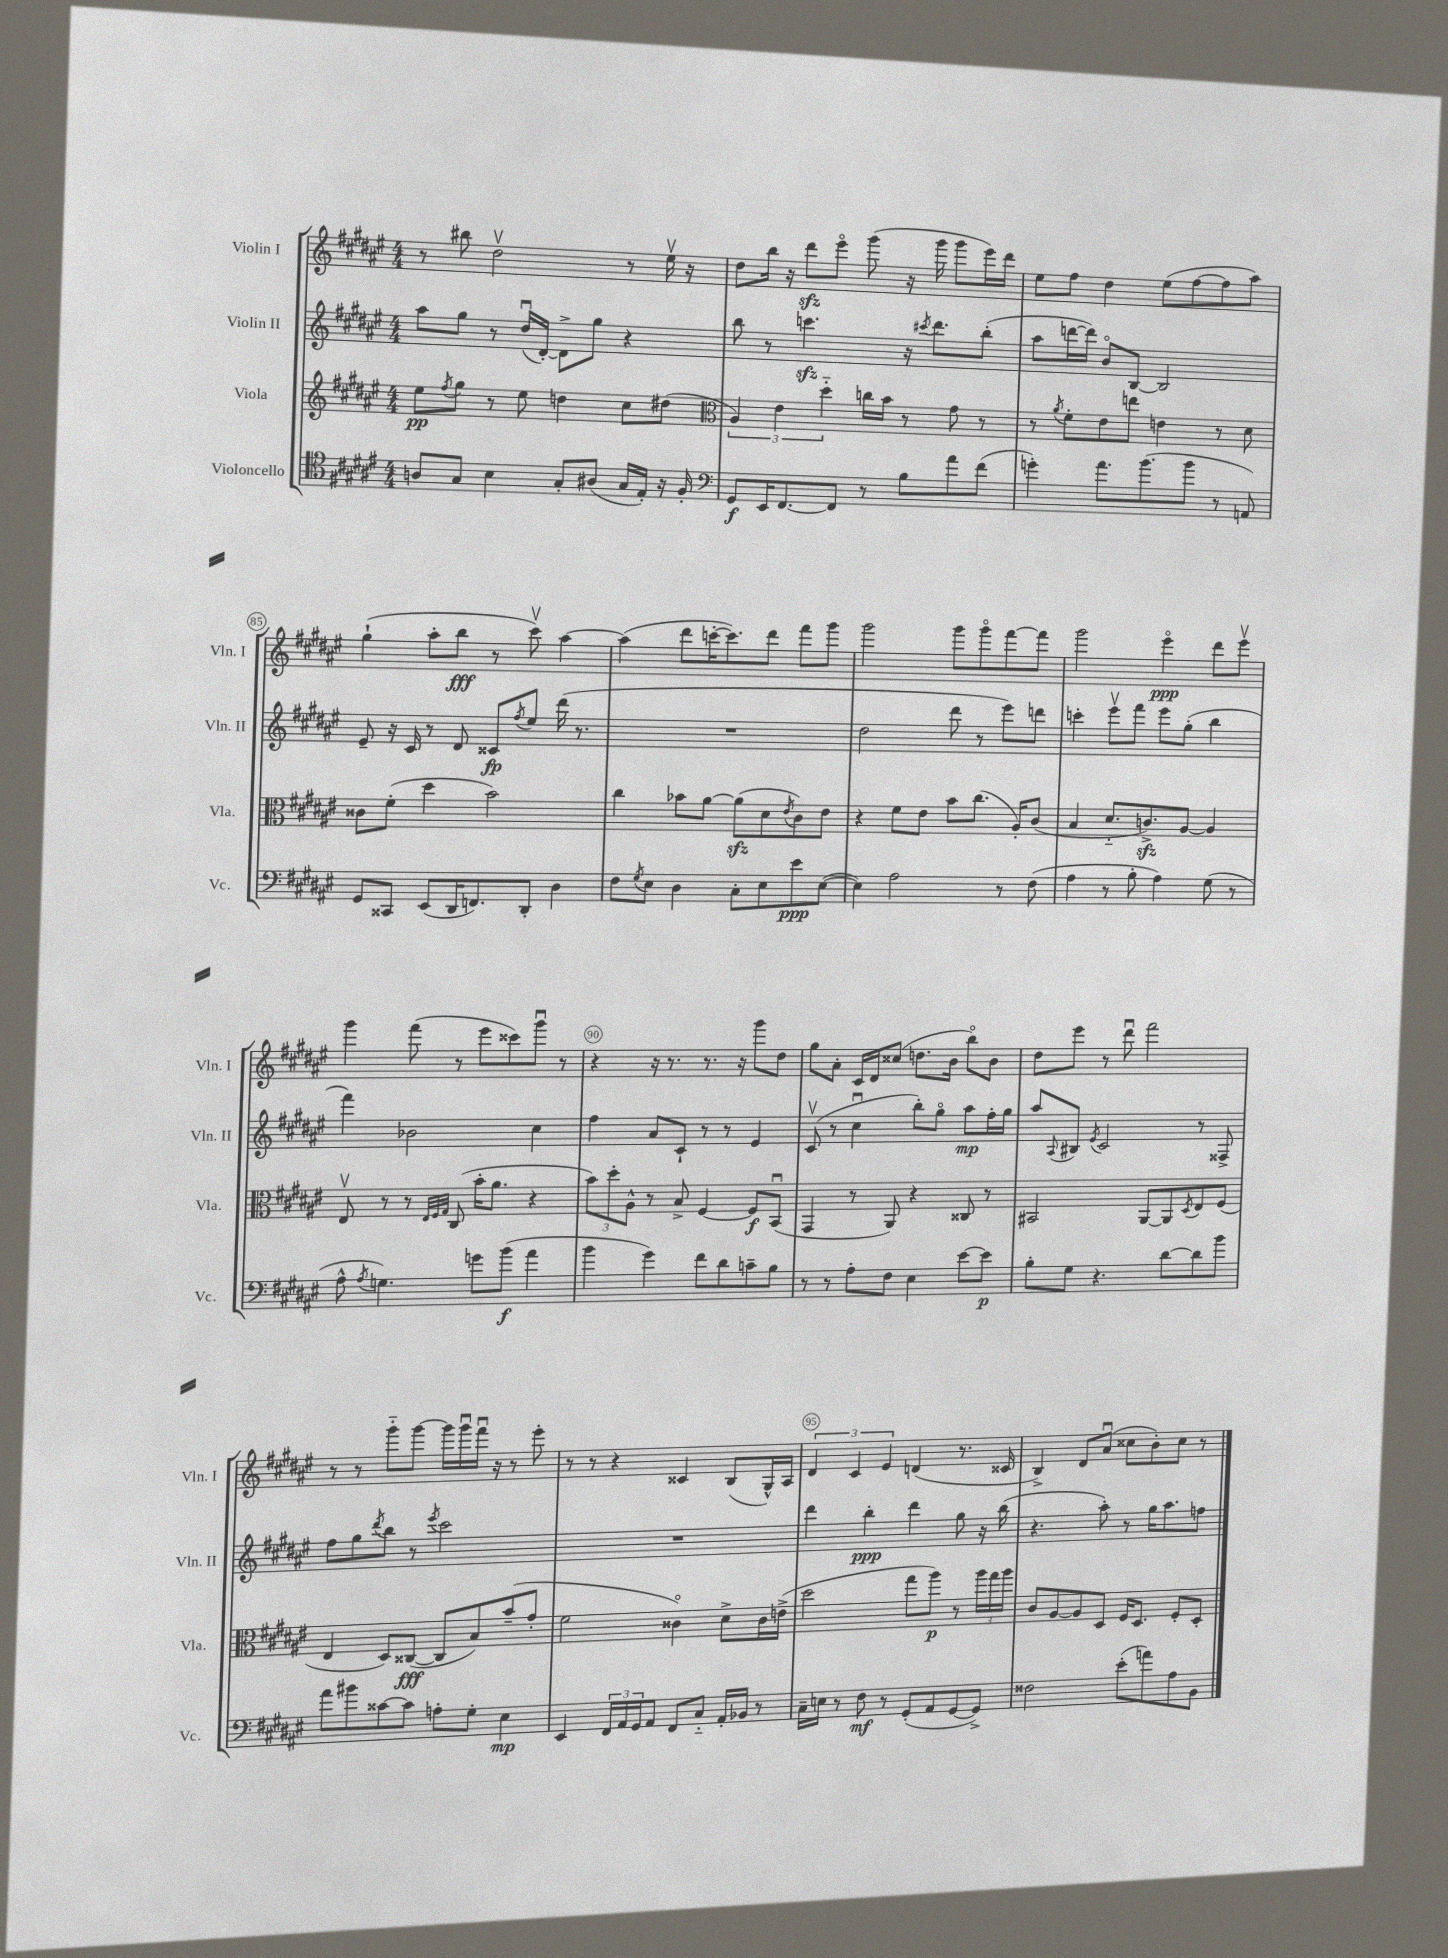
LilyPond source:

<<
\new StaffGroup <<
\new Staff = "s0" \with { instrumentName = "Violin I" shortInstrumentName = "Vln. I" } {
    \clef treble \key fis \major \numericTimeSignature \time 4/4
    r8 bis''8 dis''2\upbow r8 eis''16\upbow r16 |
    dis''8 b''16 r16 dis'''8\sfz eis'''8\flageolet gis'''8( r16 gis'''16 gis'''8 eis'''16) dis'''16 |
    eis''8 fis''8 dis''4 eis''8( fis''8~ fis''8 ais''8) |
    gis''4-!( ais''8-. b''8\fff r8 cis'''8\upbow) ais''4~ |
    ais''4( dis'''8 c'''16~-. c'''8.) dis'''8 fis'''8 gis'''8 |
    gis'''2 gis'''8 gis'''8\flageolet fis'''8~ fis'''8 |
    gis'''2 eis'''4\flageolet\ppp dis'''8 eis'''8\upbow |
    gis'''4 fis'''8( r8 eis'''8 cisis'''8) gis'''8\downbow r8 |
    r4 r16 r8. r8. r16 gis'''8 dis''8 |
    gis''8 ais'8-. cis'16 dis'16 cisis''8( d''8. b'16 b''8\flageolet) b'8 |
    dis''8 eis'''8 r8 dis'''8\downbow fis'''2 |
    r8 r8 gis'''8-_ gis'''8~ gis'''16 gis'''16\downbow fis'''16\downbow r16 r8 eis'''8-. |
    r8 r8 r4 cisis'4 b8( gis16-^) ais16 |
    \tuplet 3/2 { dis'4 cis'4 eis'4 } d'4( r8. cisis'16 |
    b4->) dis'8 ais'8\downbow( cisis''8 b'8-.) cisis''8 r8 \bar "|." |
}
\new Staff = "s1" \with { instrumentName = "Violin II" shortInstrumentName = "Vln. II" } {
    \clef treble \key fis \major \numericTimeSignature \time 4/4
    ais''8 gis''8 r8 dis''16\downbow( dis'16~-.) dis'8-> gis''8 r4 |
    b''8 r8 c'''4.\sfz r16 \acciaccatura { cis'''8 } dis'''8. b''8-.( |
    ais''8 d'''16~ d'''16) b'8\flageolet b8~ b2 |
    eis'8-- r16 cis'16 r8 dis'8 cisis'8\fp \acciaccatura { fis''8 } eis''8 dis'''16( r8. |
    R1 |
    dis''2 dis'''8 r8 eis'''8) d'''8 |
    c'''4-. eis'''8\upbow fis'''8 eis'''8 gis''8-.( b''4 |
    fis'''4) bes'2 cis''4 |
    fis''4 ais'8 cis'8-! r8 r8 eis'4 |
    cis'8\upbow( r8 cis''4\downbow b''8-.) gis''8\flageolet ais''8\mp fis''16-. gis''16 |
    ais''8 \appoggiatura { ais8 } bis8 \acciaccatura { eis'8 } cis'2 r8 fisis8-> |
    fis''8 gis''8 \acciaccatura { dis'''8 } b''8 r8 \acciaccatura { eis'''8 } cis'''2 |
    R1 |
    dis'''4 b''4-.\ppp dis'''4 gis''8 r16 b''16( |
    r4. ais''8-.) r8 gis''16 ais''8. f''8 \bar "|." |
}
\new Staff = "s2" \with { instrumentName = "Viola" shortInstrumentName = "Vla." } {
    \clef treble \key fis \major \numericTimeSignature \time 4/4
    eis''8\pp \acciaccatura { fis''8 } gis''8 r8 eis''8 d''4 cis''8 dis''8( |
    \clef alto \tuplet 3/2 { ais4) eis'4 dis''4-_ } c''16 b'16 r8 gis'8 r8 |
    r8 \acciaccatura { ais'8 } fis'8-. eis'8 e''8 e'4 r8 dis'8 |
    cisis'8 fis'8-.( dis''4 b'2) |
    cis''4 bes'8 ais'8~ ais'8\sfz( dis'8 \acciaccatura { eis'8 } cis'8) eis'8 |
    r4 fis'8 eis'8 b'8 cis''8.( ais16-.) cis'8( |
    b4 dis'8.-_ c'8.->\sfz) ais8~ ais4 |
    eis8\upbow r8 r8 \grace { eis32 fis32 gis32 } cis8( b'16-. ais'8. r4 |
    \tuplet 3/2 { b'8) dis''8-. ais8-^ } r8 b8-> fis4~ fis8\f b,8\downbow( |
    gis,4 r8 ais,8) r4 cisis8 r8 |
    bis,2 ais,8~ ais,8 \acciaccatura { dis8 } eis8 fis8( |
    eis4 dis8) cisis8~\fff( cisis8 b8) b'8--( gis'8-. |
    fis'2 cisis'4\flageolet) dis'8-> cisis'16 e'16->( |
    dis''2 gis''8 ais''8\p) r8 \tuplet 3/2 { ais''16 gis''16 ais''16 } |
    cis'8 ais8~ ais8 dis8 fis16 dis8. fis8-. dis8-. \bar "|." |
}
\new Staff = "s3" \with { instrumentName = "Violoncello" shortInstrumentName = "Vc." } {
    \clef tenor \key fis \major \numericTimeSignature \time 4/4
    a8 gis8 b4 gis8-. ais8( gis16 eis16-.) r16 fis16-. |
    \clef bass gis,8\f eis,16 fis,8.~ fis,8 r8 b8 ais'8 fis'8( |
    g'4-.) ais'8. b'8.( b'8 r8 a,8) |
    gis,8 cisis,8 eis,8( dis,16 f,8.) dis,8-. dis4 |
    fis8 \acciaccatura { gis8 } eis8 dis4 cis8-. eis8 eis'8\ppp eis8~( |
    eis4) ais2 r8 fis8( |
    ais4 r8 b8-. ais4) gis8( r8 |
    ais8-^ \acciaccatura { ais8 } g4.) g'8 b'8\f( ais'4 |
    b'4 gis'4) fis'8 dis'8 c'8-- b8 |
    r8 r8 ais8-. fis8 eis4 eis'8~ eis'8\p |
    b8-. gis8 r4. dis'8~ dis'8 b'8 |
    ais'8 bis'8 cisis'8~ cisis'8 a8-. gis8-. eis4\mp |
    eis,4 \tuplet 3/2 { fis,16 ais,16 gis,16 } ais,8 fis,8 cis8-_ ais,16-. bes,16 r8 |
    cis16-- e16 r8 fis8\mf r8 gis,8-.( ais,8 gis,8~ gis,8->) |
    fisis2 eis'8-.( a'8) ais8 b,8 \bar "|." |
}
>>
>>
\layout { \context { \Score currentBarNumber = #82 \override BarNumber.break-visibility = ##(#f #t #t) barNumberVisibility = #(every-nth-bar-number-visible 5) \override BarNumber.stencil = #(make-stencil-circler 0.1 0.3 ly:text-interface::print) } }
